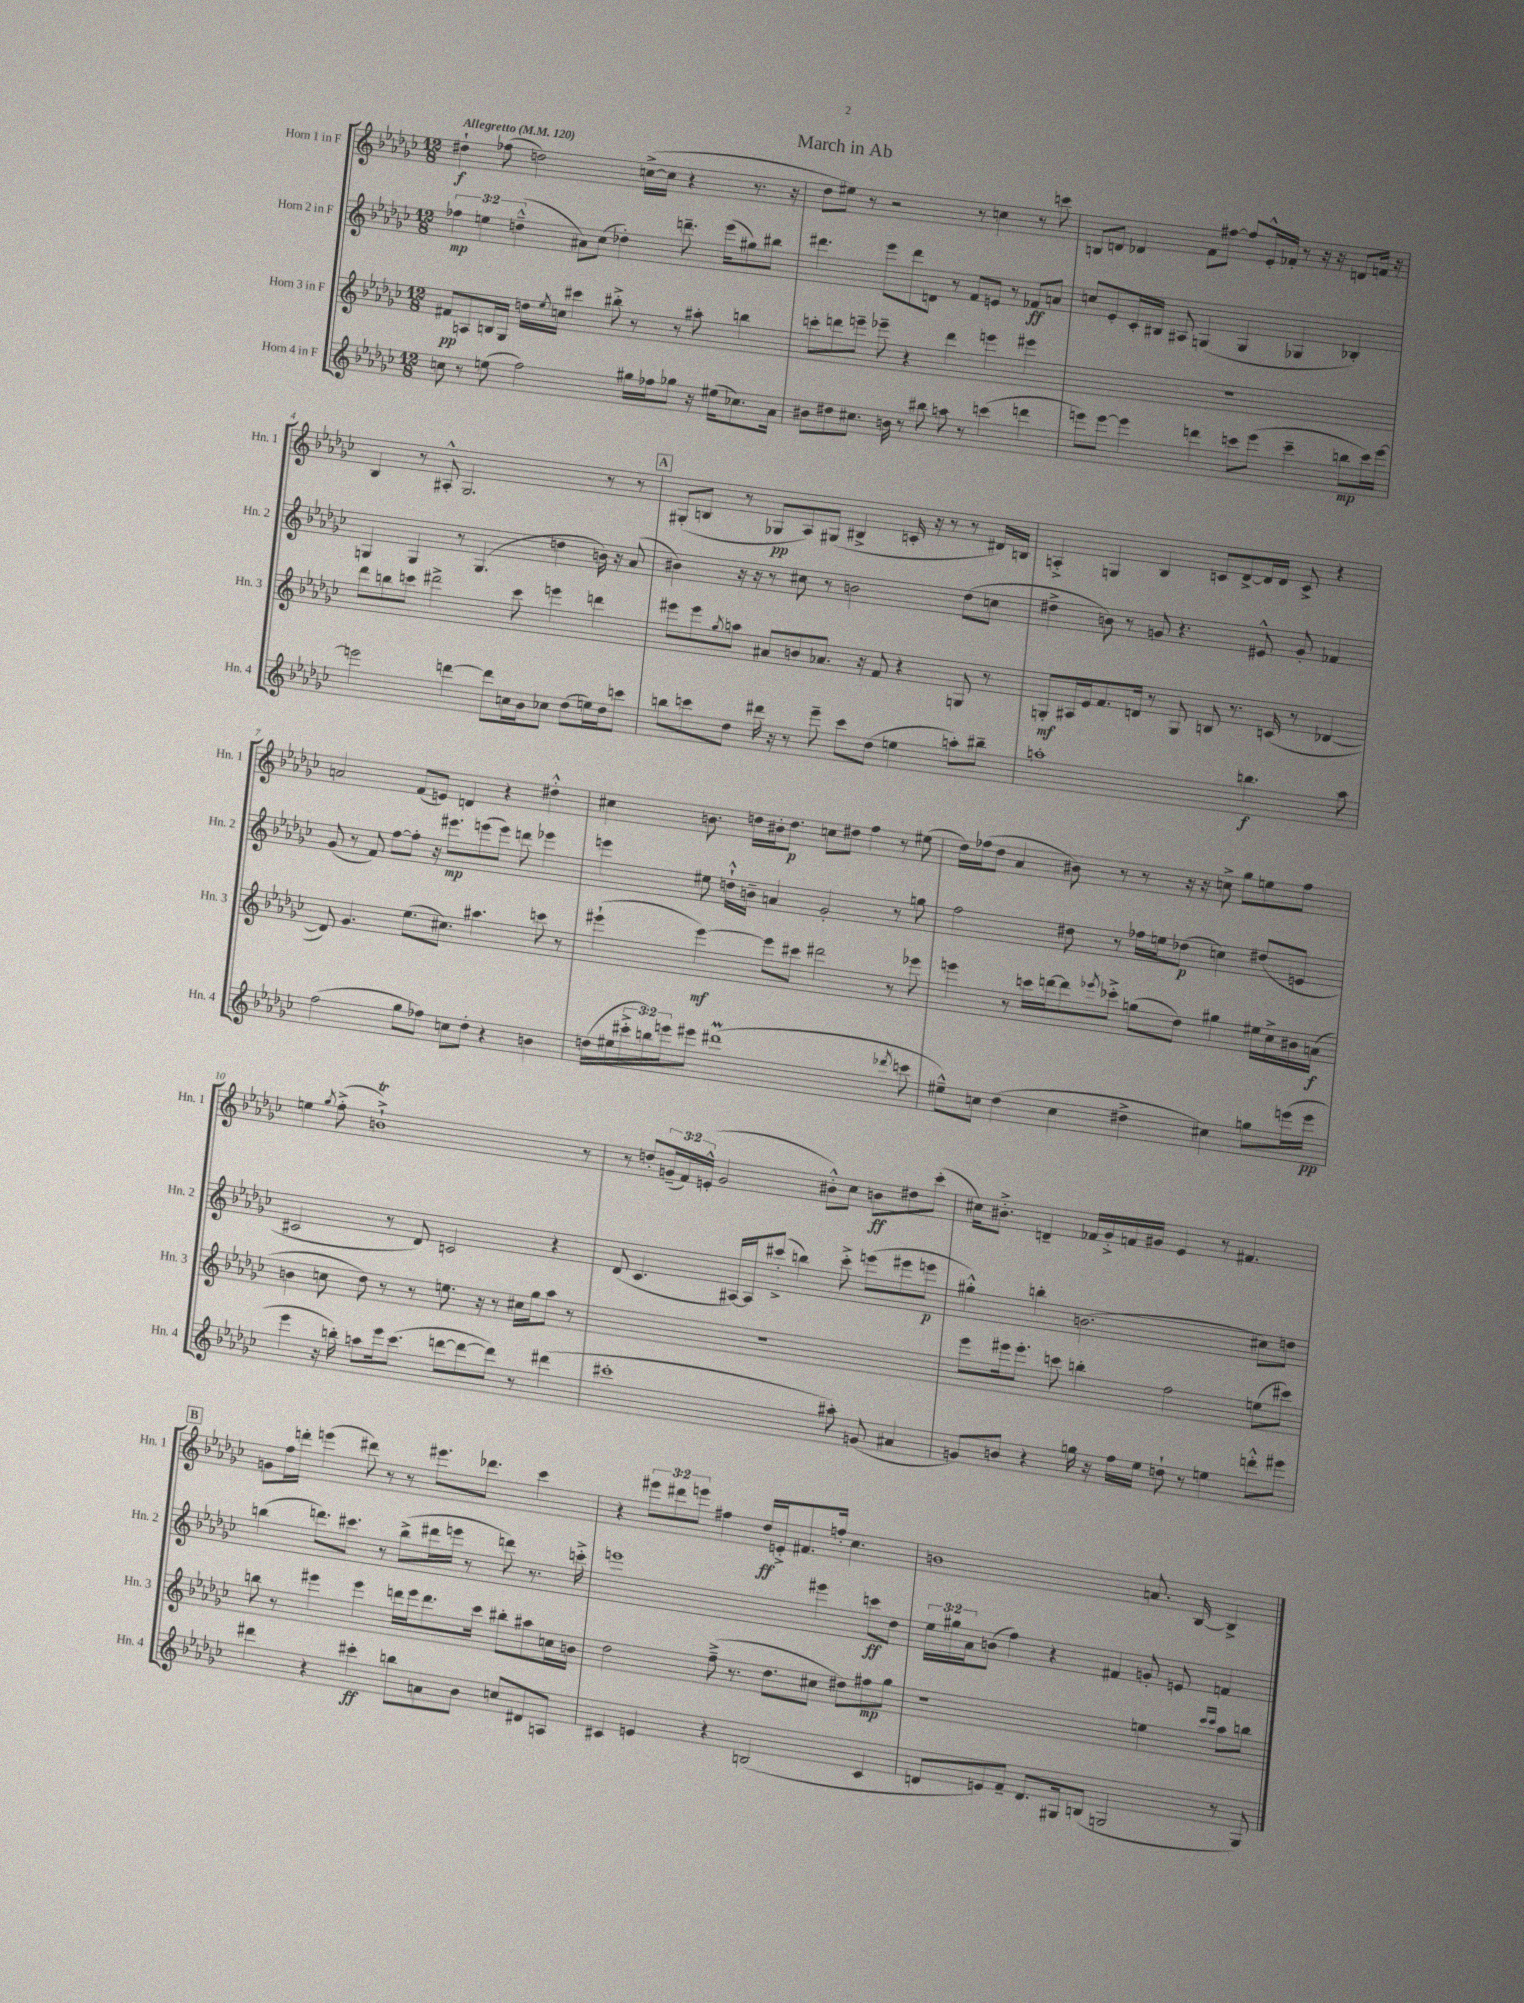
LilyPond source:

\header { title = "March in Ab" }
<<
\new StaffGroup <<
\new Staff = "s0" \with { instrumentName = "Horn 1 in F" shortInstrumentName = "Hn. 1" } {
    \clef treble \key ges \major \numericTimeSignature \time 12/8 \override Staff.TupletNumber.text = #tuplet-number::calc-fraction-text \tempo "Allegretto" 4 = 120
    dis''4-!\f fes''8( d''2) c''16~->( c''16 r4 r8. r16 |
    des''8 eis''8) r8 r2 r8 c''4 r8 c'''8 |
    b8 d'8 des'4 f'8 fis''8~ fis''8 ees'16-.-^ fes'16-. r8 r16 r16 d'8 f'16 r16 |
    bes4 r8 ais8-.-^ ges2. r8 r8 |
    \mark \markup { \box "A" } gis8-.( b8 r8 ges8\pp aes8) gis8( bis4-> c'16-. r16 r8 r8 dis'16) b16 |
    a4-.-> g4 bes4 c'8 des'8~-> des'16 des'16 c'8-> r4 |
    a'2 f'8( e'8) d'4 r4 dis''4-.-^ |
    cis''4 b'8. d''16 bis'16-. d''8.\p c''8 dis''8 f''4 r8 eis''8( |
    des''16) fes''16( des''8 aes'4 bis'8) r8 r8 r16 r16 c''8-> ges''8 e''8 fes''8 |
    e''4 \acciaccatura { ges''8 } f''8-.->( b'1-!->\trill) r8 |
    r8 d''8-. \tuplet 3/2 { g'16--( f'16) e'16-.-^( } g'2 bis'8-.-^) ces''8 b'8\ff dis''8 ces'''8-.( |
    cis''16) bis'8.-.-> d'4-- fes'16 ges'16-.-> f'16 gis'16 ees'4 r8 fis'4. |
    \mark \markup { \box "B" } g'8 f''16 d'''16-. e'''4( dis'''8) r8 r8 eis'''8. des'''8. ces'''4 |
    r4 \tuplet 3/2 { eis'''8 dis'''8 e'''8 } fis''4 des''16\ff e'16-.-> fis'8. f''16-. ces''4. |
    b'1 a'8. bes16~ bes4-> \bar "|." |
}
\new Staff = "s1" \with { instrumentName = "Horn 2 in F" shortInstrumentName = "Hn. 2" } {
    \clef treble \key ges \major \numericTimeSignature \time 12/8 \override Staff.TupletNumber.text = #tuplet-number::calc-fraction-text
    \tuplet 3/2 { fes''4\mp e''4 d''4---^( } ais'8) ces''8( des''4-.) d'''8.-- ees'''16( gis''8) bis''8 |
    dis'''4. ees'''8 dis'''8 d'8 r8 f'8 e'8 r8 fes'8\ff a'8 |
    c''8 ees'8-. ces'16-. bis16 ais8 g4( g4 ges4 bes4-.) |
    g4 g4 r8 g4.( d''4 b'16) r16 aes'8( |
    \mark \markup { \box "A" } bis'4) r16 r16 r8 cis''8 r8 b'2 des''8( c''8 |
    dis''4-> b'8) r8 g'8 r4. eis'8-^ g'8-. fes'4 |
    ges'8( r8 f'8) f''8~ f''8-. r16 eis'''8.\mp e'''8( e'''8) d'''8 ees'''4 |
    e'''4 eis''8 d''16-!-^ b'16-- a'4 ges'2-. r8 g''8 |
    f''2 dis''8 r8 fes''16 e''16 des''8\p( c''4) dis''8( e'8 |
    cis'2 r8 des'8) c'2 r4 |
    des'8( ces'4. ais16~) ais16 cis'''8-.->( b''4) cis'''8-.-> e'''8( eis'''8 e'''8\p |
    gis''4-.-^) b''4-. b'2.( cis''8) d''8 |
    \mark \markup { \box "B" } b''4( d'''8.) cis'''8. r8 b''8->( dis'''16 e'''16 r8 d'''8) r8. c'''16-.-> |
    e'''1 eis'''4 c'''8\ff des''8 |
    \tuplet 3/2 { ees''16 gis''16 aes'16 } b'8( f''4) r4 fis'4 g'8-. e'8 f'4 \bar "|." |
}
\new Staff = "s2" \with { instrumentName = "Horn 3 in F" shortInstrumentName = "Hn. 3" } {
    \clef treble \key ges \major \numericTimeSignature \time 12/8
    fis'8\pp a8 b16 ges16 d''16 \acciaccatura { ees''8 } c''16 cis'''4 bis''8-.-> r8 r8 ais''8-. b''4 |
    c'''8-. d'''8 e'''8-- ees'''8-- r4 d'''4 e'''4 eis'''4 |
    R1. |
    des'''8 b''8 c'''8 dis'''2-> c'''8 e'''4 d'''4 |
    \mark \markup { \box "A" } eis'''8 eis'''8 \acciaccatura { ges''8 } a''8 ais'8 b'8 aes'8. r16 f'8 r4 g8 r8 |
    g8-.\mf ais16 ees'16 f'8. d'16 r8 g8 b8 r8. c'16( r8 des'4~ |
    des'8) ges'4. ees''8.( cis''8.) ais''4. c'''8 r8 |
    eis'''4-!( eis'''4~\mf) eis'''8 cis'''8 dis'''2 r8 ees'''8 |
    e'''4 r8 c'''16 d'''16~ d'''8 \acciaccatura { ees'''8 } ces'''8-.-> g''8( des''8) gis''4 eis''16 ces''16-> bis'16 a'16\f( |
    b'4 c''8 des''8) r8 r8 e''8. r16 r8 cis''16 ges''16 aes''8 r8 |
    R1. |
    ees'''8 eis'''16 eis'''8.-. c'''8 b''4-. f''2 e''8( cis'''8) |
    \mark \markup { \box "B" } b''8 r8 eis'''4 eis'''4 d'''16 eis'''16 d'''8. ces'''16 bis''8-. ais''8 c''16 b'16 |
    des''2 f''8--->( r8. des''8. cis''8 dis''8) fis''8\mp ges''8 |
    r1 e''4 \grace { ces'''16 ces'''16 } aes''8 b''8 \bar "|." |
}
\new Staff = "s3" \with { instrumentName = "Horn 4 in F" shortInstrumentName = "Hn. 4" } {
    \clef treble \key ges \major \numericTimeSignature \time 12/8 \override Staff.TupletNumber.text = #tuplet-number::calc-fraction-text
    c''8 r8 e''8( f''2) gis''16 fes''16 ges''8 r16 eis''16( ces''8.) aes'16 |
    bis'8 dis''8 cis''8. b'16 r8 bis''8 a''8 r8 c'''4( d'''4 |
    e'''8) e'''8~ e'''4 d'''4 c'''8 e'''8( c'''4-- b''8\mp c'''16) e'''16~ |
    e'''2 d'''4~ d'''8 c''16 bes'16 ces''8 des''8( e''16) des''16 c'''8 |
    \mark \markup { \box "A" } b''8 c'''8 des''8 dis'''16 r16 r8 ees'''8-- c'''8 des''8( e''4 a''8-.) bis''8-- |
    a''1-. b''4.\f a''8 |
    f''2( ges''8 fes''8) c''8 des''8-. r4 b'4 |
    d''16( eis''16 \tuplet 3/2 { cis'''16-.-> b''16) e'''16 } eis'''8 dis'''1\prall( \acciaccatura { des'''8 } c'''8 |
    eis''8---^) c''8 des''4( c''4 dis''4-> cis''4) g''8 e'''16( e'''16\pp |
    ees'''4 r16 b''16-.) a''8 ees'''16 ces'''8.( d'''8~ d'''8~ d'''8) r8 dis'''4( |
    cis'''1-. ais''8-.) g'8( ais'4 |
    g'8) b'8 r4 g''16 r16 f''16 ees''16 d''8-! r8 e''4 d'''8-.-^ eis'''8 |
    \mark \markup { \box "B" } dis'''4 r4 cis'''4-.\ff b''8 a'8 bes'8 c''8 dis'8 a8 |
    cis'4 e'4 r4 b2( cis'4 |
    d'8 e'8) f'8-- d'8. gis16 b8( g2 r8 g8) \bar "|." |
}
>>
>>
